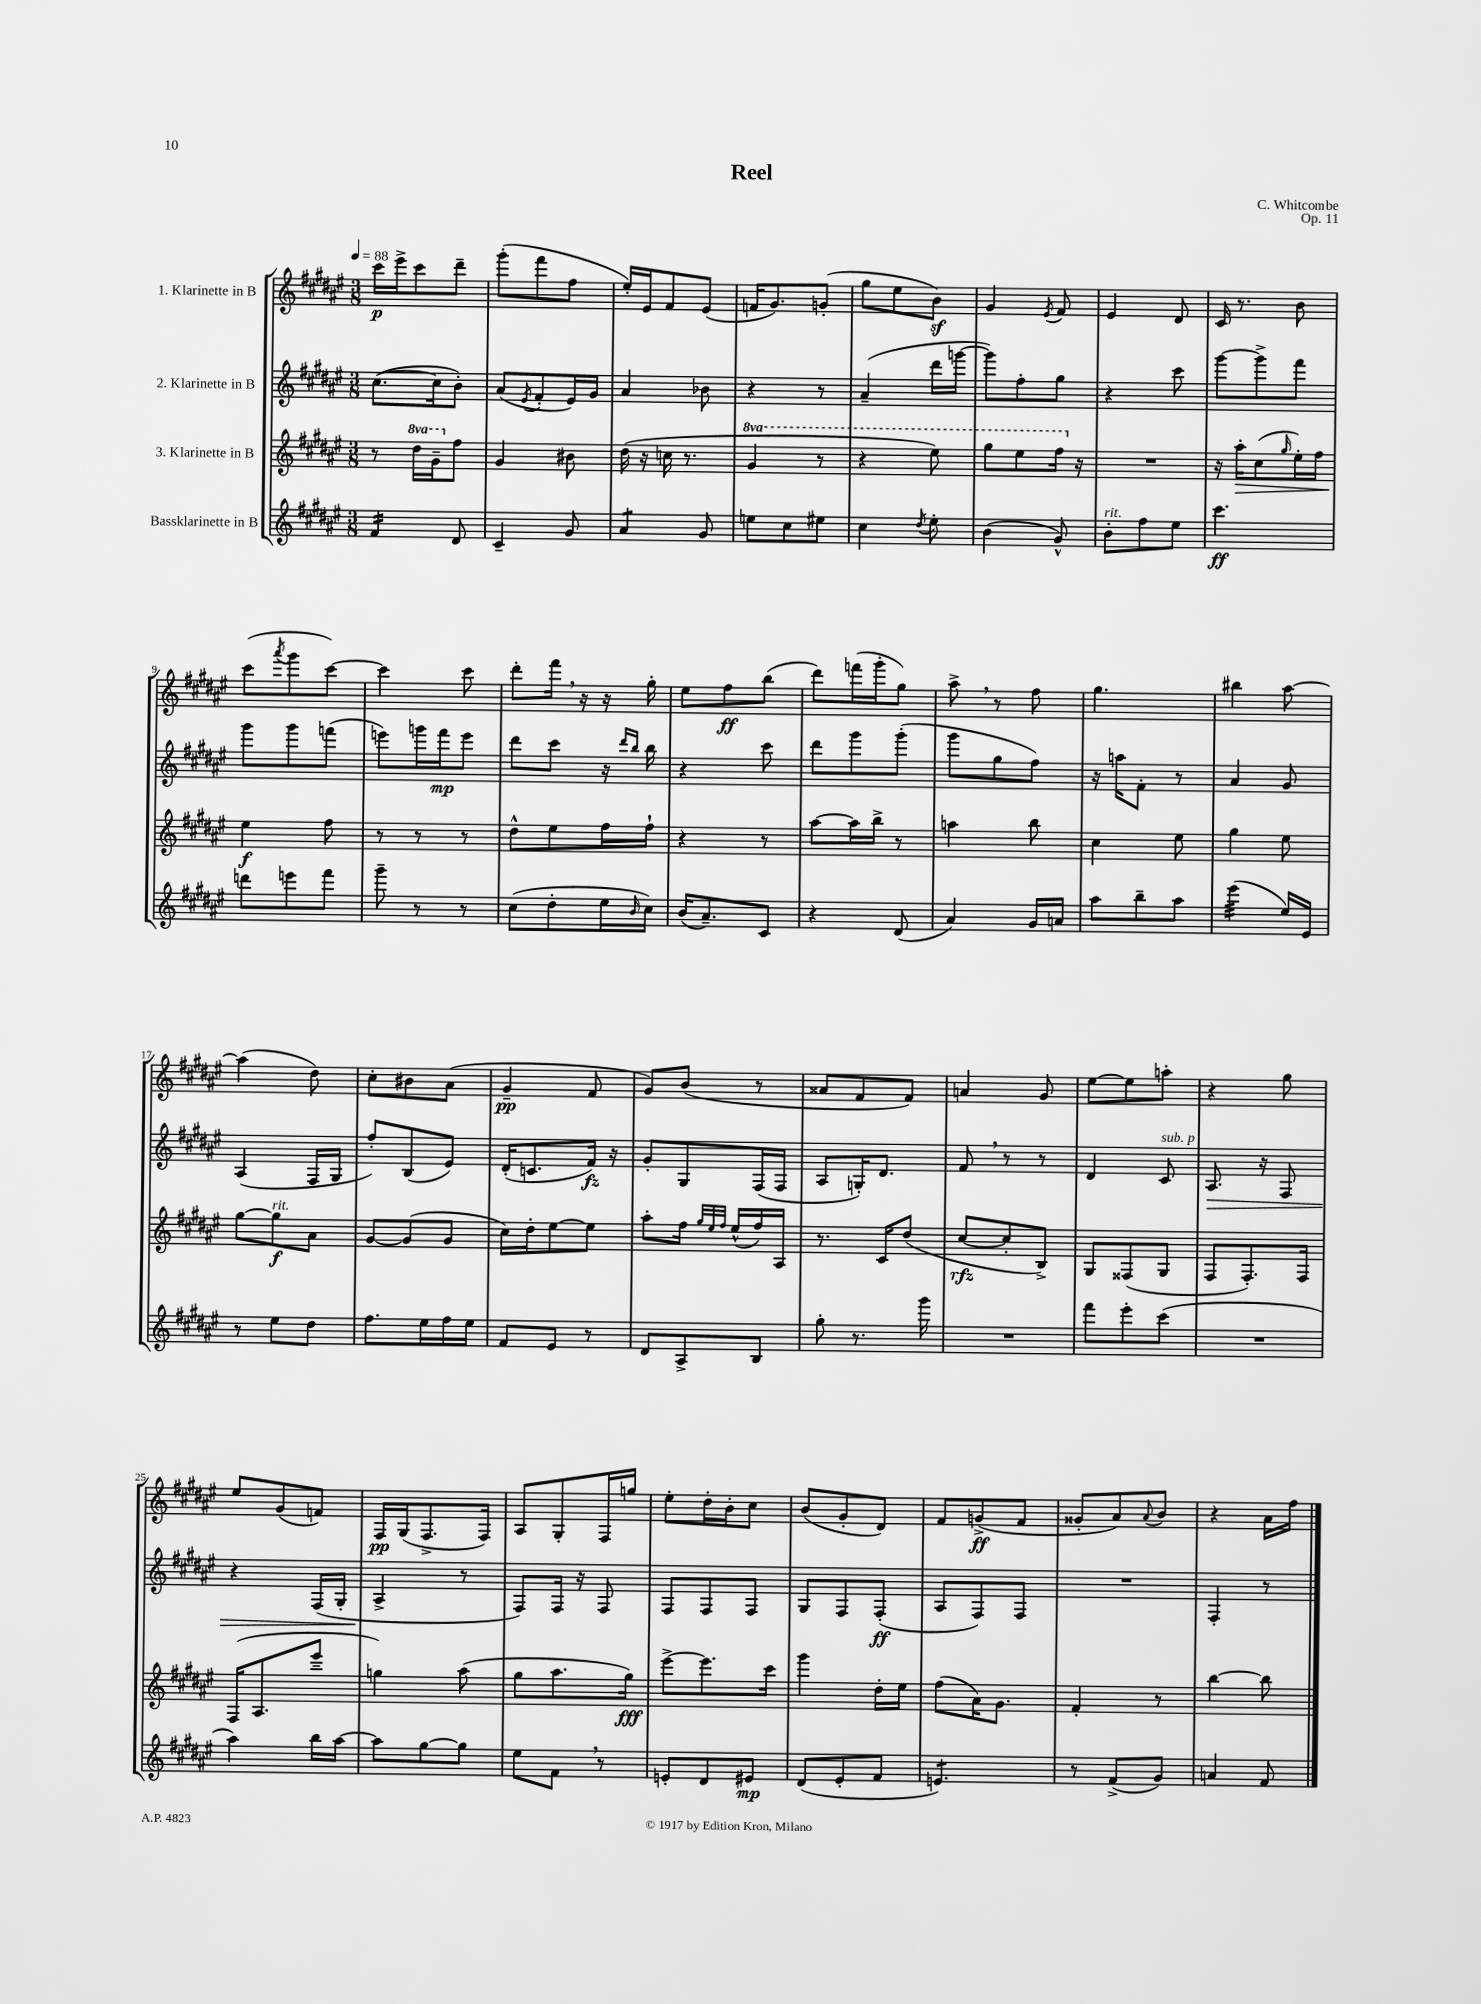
\header { title = "Reel" composer = "C. Whitcombe" opus = "Op. 11" }
<<
\new StaffGroup <<
\new Staff = "s0" \with { instrumentName = "1. Klarinette in B" } {
    \clef treble \key fis \major \numericTimeSignature \time 3/8 \tempo 4 = 88
    cis'''16\p eis'''16-> cis'''8 dis'''8-- |
    gis'''8-.( fis'''8 fis''8 |
    eis''16-.) eis'16 fis'8 eis'8( |
    f'16 gis'8.) g'8-.( |
    gis''8 eis''8 b'8\sf) |
    gis'4 \acciaccatura { eis'8 } fis'8 |
    eis'4 dis'8 |
    cis'16 r8. b'8 |
    cis'''8( \acciaccatura { ais'''8 } gis'''8 cis'''8~) |
    cis'''4 cis'''8 |
    dis'''8-. fis'''16 \breathe r16 r16 gis''16-. |
    eis''8 fis''8\ff b''8( |
    dis'''8) f'''16( gis'''16-. gis''8) |
    ais''8-> \breathe r8 fis''8 |
    gis''4. |
    bis''4 ais''8~ |
    ais''4( dis''8) |
    cis''8-. bis'8 ais'8( |
    gis'4--\pp fis'8 |
    gis'8) b'8( r8 |
    aisis'8 fis'8 fis'8) |
    a'4 gis'8 |
    eis''8~ eis''8 a''8-. |
    r4 gis''8 |
    eis''8 gis'8( f'8) |
    fis16\pp gis16( fis8.-> fis16) |
    ais8 gis8-. fis16 g''16 |
    eis''8-. dis''16-. b'16-. cis''8 |
    b'8( gis'8-. dis'8) |
    fis'8 g'8->\ff( fis'8 |
    gisis'8-. ais'8) \appoggiatura { ais'8 } b'8 |
    r4 ais'16 fis''16 \bar "|." |
}
\new Staff = "s1" \with { instrumentName = "2. Klarinette in B" } {
    \clef treble \key fis \major \numericTimeSignature \time 3/8
    cis''8.~( cis''16 b'8-.) |
    ais'8( \acciaccatura { eis'8 } fis'8-. eis'16) gis'16 |
    ais'4 bes'8 |
    r4 r8 |
    ais'4--( dis'''16 g'''16~ |
    g'''8) fis''8-. gis''8 |
    r4 cis'''8 |
    gis'''8~ gis'''8-> fis'''8 |
    gis'''8 gis'''8 f'''8( |
    e'''8) g'''16 fis'''16\mp e'''8 |
    dis'''8 cis'''8 r16 \grace { dis'''16 b''16 } b''16 |
    r4 cis'''8 |
    dis'''8 gis'''8 gis'''8-.( |
    gis'''8 gis''8 fis''8) |
    r16 a''16 fis'8-. r8 |
    ais'4 gis'8 |
    ais4( fis16 gis16 |
    fis''8-.) b8( eis'8) |
    dis'16-.( c'8. fis'16\fz) r16 |
    gis'8-. gis8 fis16( fis16 |
    ais8 g16-.) dis'8. |
    fis'8 \breathe r8 r8 |
    dis'4 cis'8^\markup { \italic "sub. p" } |
    ais8.\> r16 fis8 |
    r4 fis16( gis16-. |
    ais4->\! r8 |
    fis8) fis16 r16 fis8 |
    fis8 fis8 fis8 |
    gis8 fis8 fis8-.\ff( |
    ais8 fis8) fis8 |
    R4. |
    fis4-. r8 \bar "|." |
}
\new Staff = "s2" \with { instrumentName = "3. Klarinette in B" } {
    \clef treble \key fis \major \numericTimeSignature \time 3/8 \set Staff.ottavationMarkups = #ottavation-simple-ordinals
    r8 \ottava #1 dis'''16 gis''16-- \ottava #0 fis''8 |
    gis'4 bis'8 |
    dis''16( r16 c''16 r8. |
    \ottava #1 gis''4 r8 |
    r4 eis'''8) |
    gis'''8 eis'''8 fis'''16 \ottava #0 r16 |
    R4. |
    r16 ais''16-.\> cis''8( \grace { gis''16 } eis''16-.) fis''16 |
    eis''4\f\! fis''8 |
    r8 r8 r8 |
    dis''8-^ eis''8 fis''16 fis''16-! |
    r4 r8 |
    ais''8~ ais''16 b''16-> r8 |
    a''4 b''8 |
    cis''4 eis''8 |
    gis''4 eis''8 |
    gis''8~ gis''8\f^\markup { \italic "rit." } ais'8 |
    gis'8~ gis'8( gis'8 |
    cis''16) dis''16-. eis''8~ eis''8 |
    ais''8-. fis''16 \grace { gis''32 eis''32 fis''32 } eis''16-^( fis''16) ais16 |
    r8. cis'16 dis''8( |
    cis''8~\rfz cis''8-. b8->) |
    gis8 fisis8( gis8 |
    fis8 fis8.-.) fis16 |
    fis16( ais8. eis'''8-- |
    g''4) ais''8( |
    gis''8 ais''8. gis''16\fff) |
    eis'''8~-> eis'''8. cis'''16 |
    gis'''4 dis''16-. eis''16 |
    fis''8( ais'16) gis'8. |
    fis'4-. r8 |
    b''4~ b''8 \bar "|." |
}
\new Staff = "s3" \with { instrumentName = "Bassklarinette in B" } {
    \clef treble \key fis \major \numericTimeSignature \time 3/8
    fis'4:16 dis'8 |
    cis'4-- gis'8 |
    ais'4:8 gis'8 |
    e''8 cis''8 eis''8 |
    cis''4 \acciaccatura { dis''8 } eis''8-. |
    b'4( gis'8-^) |
    b'8-.^\markup { \italic "rit." } fis''8 eis''8 |
    cis'''4.\ff |
    d'''8 e'''8 fis'''8 |
    gis'''8-- r8 r8 |
    cis''8( dis''8-. eis''16 \grace { b'16 } cis''16) |
    b'16( ais'8.--) cis'8 |
    r4 dis'8( |
    ais'4) gis'16 a'16 |
    ais''8 b''8-- ais''8 |
    eis'''4:32( eis''16) eis'16 |
    r8 eis''8 dis''8 |
    fis''8. eis''16 fis''16 eis''16 |
    fis'8 eis'8 r8 |
    dis'8 ais8-> b8 |
    gis''8-. r8. gis'''16 |
    R4. |
    fis'''8 eis'''8-. cis'''8( |
    R4. |
    ais''4) b''16 ais''16~ |
    ais''8 gis''8~ gis''8 |
    eis''8 fis'8 \breathe r8 |
    e'8-. dis'8 eis'8\mp |
    dis'8( eis'8-. fis'8 |
    e'4.:8) |
    r8 fis'8->( gis'8) |
    a'4 fis'8 \bar "|." |
}
>>
>>
